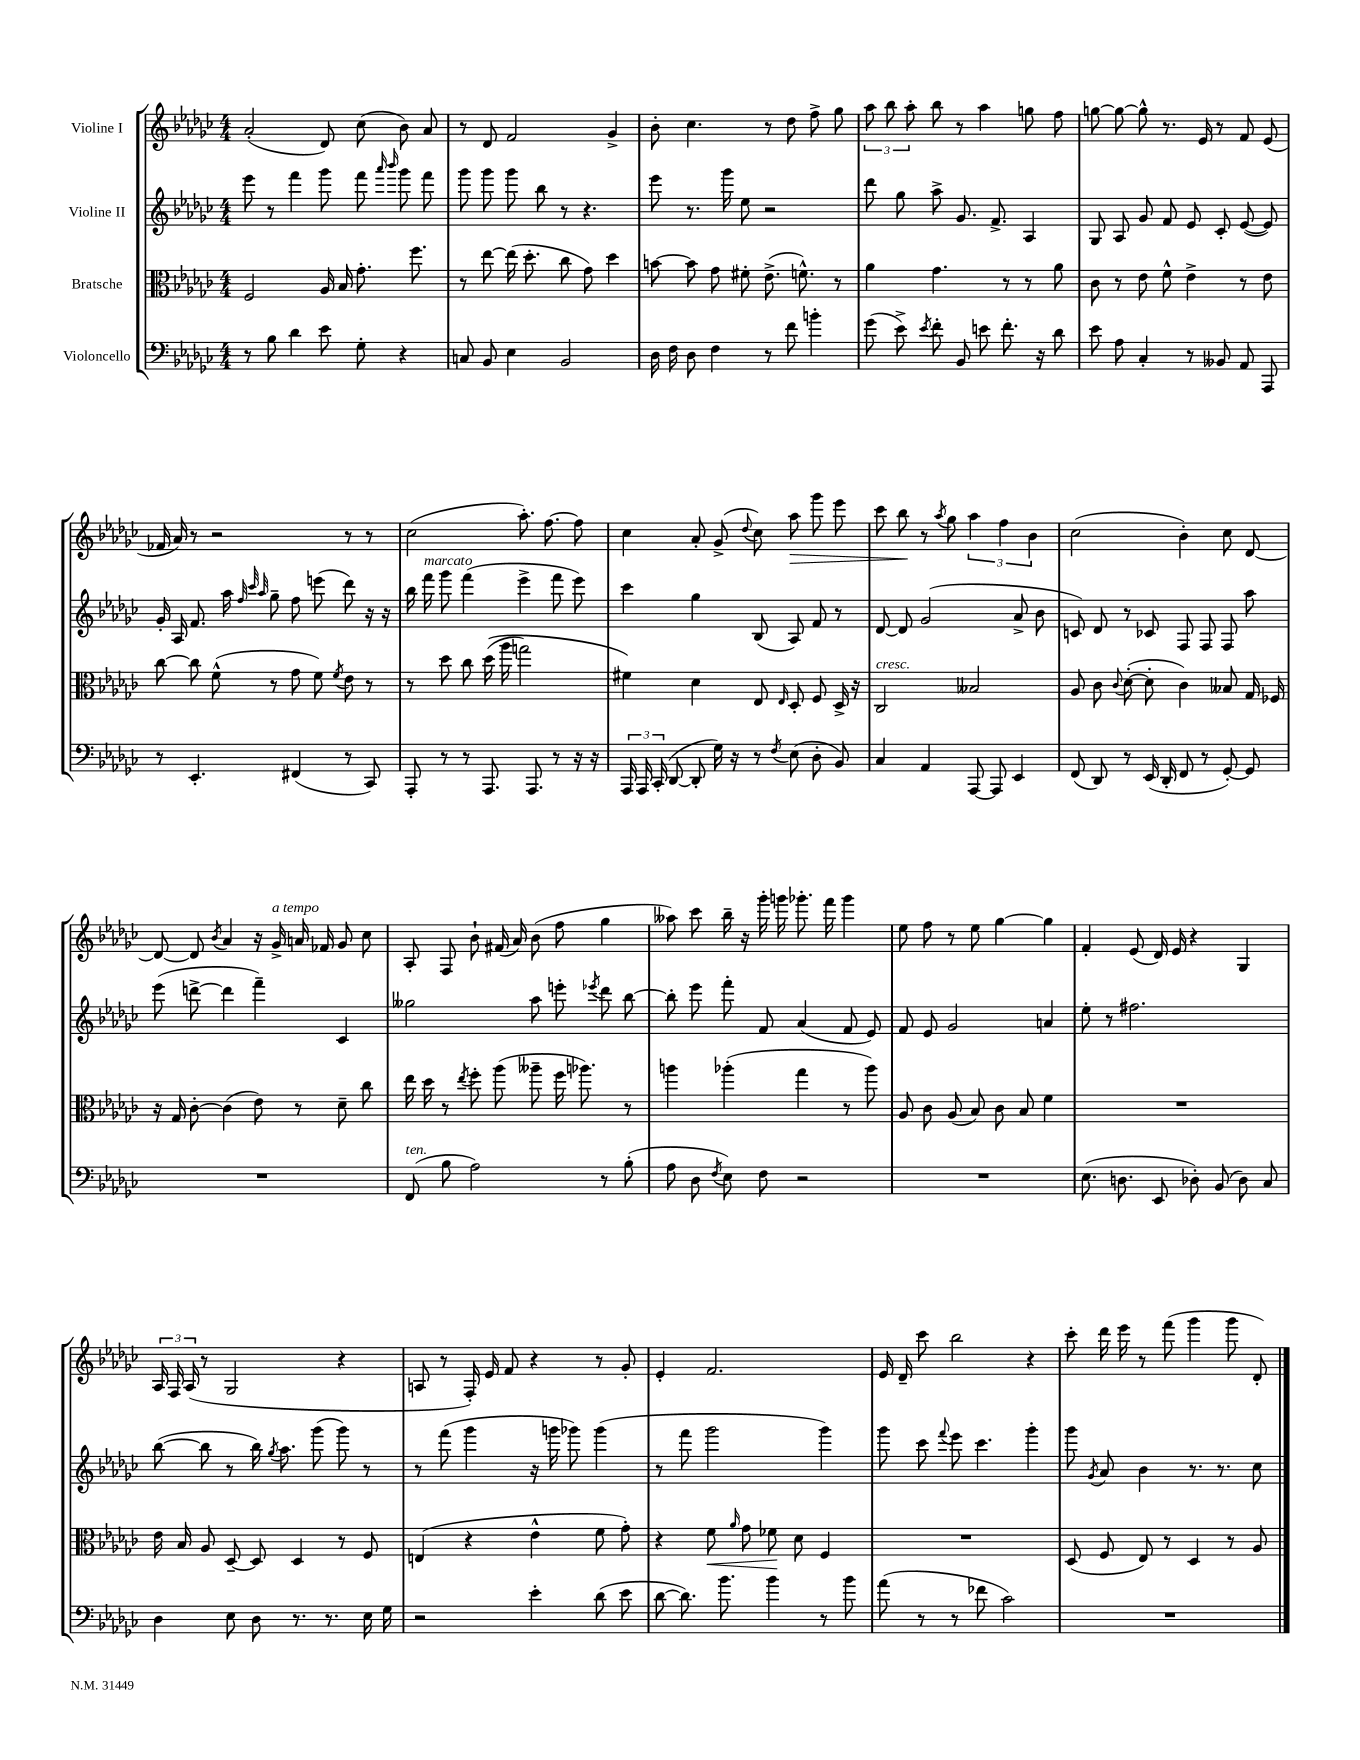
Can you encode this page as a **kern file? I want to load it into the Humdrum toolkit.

**kern	**kern	**kern	**kern
*staff4	*staff3	*staff2	*staff1
*clefF4	*clefC3	*clefG2	*clefG2
*k[b-e-a-d-g-c-]	*k[b-e-a-d-g-c-]	*k[b-e-a-d-g-c-]	*k[b-e-a-d-g-c-]
*M4/4	*M4/4	*M4/4	*M4/4
8r	2F	8eee-	(2a-'
8B-	.	8r	.
4d-	.	4fff	.
8e-	16A-	8ggg-	8d-)
.	16B-	.	.
8G-'	8.g-'	8fff	(8cc-
.	.	16qqaaa-	.
.	.	16qqbbb-	.
4r	.	8ggg-	8b-)
.	8.ff	.	.
.	.	8fff	8a-
=	=	=	=
8C	8r	8ggg-	8r
8BB-	[8ee-	8ggg-	8d-
4E-	(16ee-]	8ggg-	2f
.	8.dd-'	.	.
.	.	8bb-	.
2BB-	8cc-	8r	.
.	8g-)	4.r	.
.	4dd-	.	4g-^
=	=	=	=
16D-	[8b	8eee-	8b-'
16F	.	.	.
8D-	8b]	8.r	4.cc-
4F	8g-	.	.
.	.	16ggg-	.
.	8f#'	8ee-	.
8r	(8.e-^	2r	8r
8f	.	.	8dd-
.	8.f^^)	.	.
4b'	.	.	8ff^
.	8r	.	8gg-
=	=	=	=
(8g-	4a-	8ddd-	12aa-
.	.	.	12bb-
8e-^)	.	8gg-	.
.	.	.	12aa-'
8qe-	.	.	.
8f'	4.g-	8aa-^	8bb-
8BB-	.	8.g-	8r
8e	.	.	4aa-
.	.	8.f^	.
8.f'	8r	.	.
.	8r	4A-	8gg
16r	.	.	.
8d-	8a-	.	8ff
=	=	=	=
8e-	8c-	8G-	[8gg
8A-	8r	8A-	8gg_
4C-'	8e-	8g-	8gg^^]
.	8f^^	8f	8.r
8r	4e-^	8e-	.
.	.	.	16e-
8BB--	.	8c-'	8r
8AA-	8r	([8e-	8f
8AAA-	8e-	8e-])	(8e-
=	=	=	=
8r	[8cc-	16g-'	16f-
.	.	16A-	16a-)
4.EE-'	8cc-]	8.f	8r
.	(8f^^	.	2r
.	.	16aa-	.
.	.	32qqff	.
.	.	32qqccc-	.
.	.	32qqaa-	.
.	8r	8gg-~	.
(4FF#	8g-	8ff	.
.	8f)	(8eee	.
.	8qf	.	.
8r	8e-	8ddd-)	8r
8CC-)	8r	16r	8r
.	.	16r	.
=	=	=	=
8AAA-'	8r	16bb-	(2cc-
.	.	16fff	.
8r	8dd-	8ggg-	.
8r	8cc-	(4fff	.
8.AAA-	&((16dd-	.	.
.	16aa-	.	.
.	2gg)	4eee-^	8.aa-')
8.AAA-	.	.	.
.	.	.	[8.ff
8r	.	8fff	.
16r	.	8eee-)	8ff]
16r	.	.	.
=	=	=	=
24AAA-	4f#&)	4ccc-	4cc-
24AAA-	.	.	.
(24CC-'	.	.	.
[8DD-	.	.	.
8DD-']	4d-	4gg-	8a-'
16G-)	.	.	(8g-^
16r	.	.	.
.	.	.	8qqdd-
8r	8E-	(8B-	8cc-)
8qF	16qqE-	.	.
(8E-	8D-'	8A-)	8aa-
8D-'	8F	8f	8ggg-
8BB-)	16D-^	8r	8eee-
.	16r	.	.
=	=	=	=
4C-	2C-	[8d-	8ccc-
.	.	8d-]	8bb-
4AA-	.	(2g-	8r
.	.	.	8qaa-
.	.	.	8gg-
[8AAA-	2B--	.	6aa-
8AAA-]	.	.	.
.	.	.	6ff
4EE-	.	8a-^	.
.	.	.	6b-
.	.	8b-	.
=	=	=	=
(8FF	8A-	8c)	(2cc-
8DD-)	8c-	8d-	.
.	8qqc-	.	.
8r	([8d-'	8r	.
(16EE-	8d-']	8c-	.
16DD-'	.	.	.
8FF	4c-)	8F	4b-')
8r	.	8F	.
[8GG-')	8B--	8F	8cc-
8GG-]	16G-	8aa-	[8d-
.	16F-	.	.
=	=	=	=
1r	16r	(8eee-	8d-_
.	16G-	.	.
.	[8c-'	[8ddd^	8d-]
.	.	.	8qb-
.	(4c-]	4ddd]	4a-
.	8e-)	4fff~)	16r
.	.	.	16g-^
.	8r	.	16a
.	.	.	16f-
.	8d-~	4c-	8g-
.	8cc-	.	8cc-
=	=	=	=
(8FF	16ee-	2gg--	8A-'
.	16dd-	.	.
8B-	8r	.	8F
.	8qee-	.	.
2A-)	8ff'	.	8b-`
.	(8aa-	.	(16f#
.	.	.	16a-)
.	8aa--~	8aa-	(8b-
.	16ff	8eee'	8ff
.	8.aa-)	.	.
.	.	8qeee-	.
8r	.	8ddd-	4gg-
(8B-'	8r	[8bb-	.
=	=	=	=
8A-	4aa	8bb-']	8aa--)
8D-	.	8eee-	8ccc-
8qF	.	.	.
8E-)	(4aa-'	8fff'	16bb-~
.	.	.	16r
8F	.	8f	16ggg-'
.	.	.	16ggg
2r	4gg-	(4a-	8.ggg-'
.	.	.	16fff
.	8r	8f	4ggg-
.	8aa-)	8e-)	.
=	=	=	=
1r	8A-	8f	8ee-
.	8c-	8e-	8ff
.	(8A-	2g-	8r
.	8B-)	.	8ee-
.	8c-	.	[4gg-
.	8B-	.	.
.	4f	4a	4gg-]
=	=	=	=
(8.E-	1r	8ee-'	4f'
.	.	8r	.
8.D	.	.	.
.	.	2.ff#	(8e-
8EE-	.	.	16d-)
.	.	.	16e-
8D-')	.	.	4r
(8BB-	.	.	.
8D-)	.	.	4G-
8C-	.	.	.
=	=	=	=
4D-	16e-	([8bb-	24A-
.	.	.	24F
.	16B-	.	.
.	.	.	(24A-
.	8A-	8bb-]	8r
8E-	[8D-~	8r	2G-
8D-	8D-]	16bb-)	.
.	.	8qgg-	.
.	.	8.aa-	.
8.r	4D-	.	.
.	.	(8ggg-	.
8.r	.	.	.
.	8r	8ggg-)	4r
16E-	8F	8r	.
16G-	.	.	.
=	=	=	=
2r	(4E	8r	8A
.	.	(8fff	8r
.	4r	4ggg-	16F')
.	.	.	16e-
.	.	.	8f
4e-'	4e-^^	16r	4r
.	.	16ggg	.
.	.	8ggg-)	.
(8d-	8f	(4ggg-	8r
8e-	8g-')	.	8g-'
=	=	=	=
[8d-	4r	8r	4e-'
8.d-])	.	8fff	.
.	8f	2ggg-	2.f
8.b-	.	.	.
.	16qqa-	.	.
.	8g-	.	.
4b-	8f-	.	.
.	8d-	.	.
8r	4F	4ggg-)	.
8b-	.	.	.
=	=	=	=
(8a-	1r	8ggg-	16e-
.	.	.	16d-~
8r	.	8ccc-	8ccc-
.	.	8qqfff	.
8r	.	8eee-	2bb-
8f-	.	4.ccc-	.
2c-)	.	.	.
.	.	4ggg-'	4r
=	=	=	=
1r	(8D-	8ggg-	8ccc-'
.	.	8qg-	.
.	8F	8a-	16ddd-
.	.	.	16eee-
.	8E-)	4b-	8r
.	8r	.	(8fff
.	4D-	8.r	4ggg-
.	.	8.r	.
.	8r	.	8ggg-
.	8A-	8cc-	8d-')
==	==	==	==
*-	*-	*-	*-
